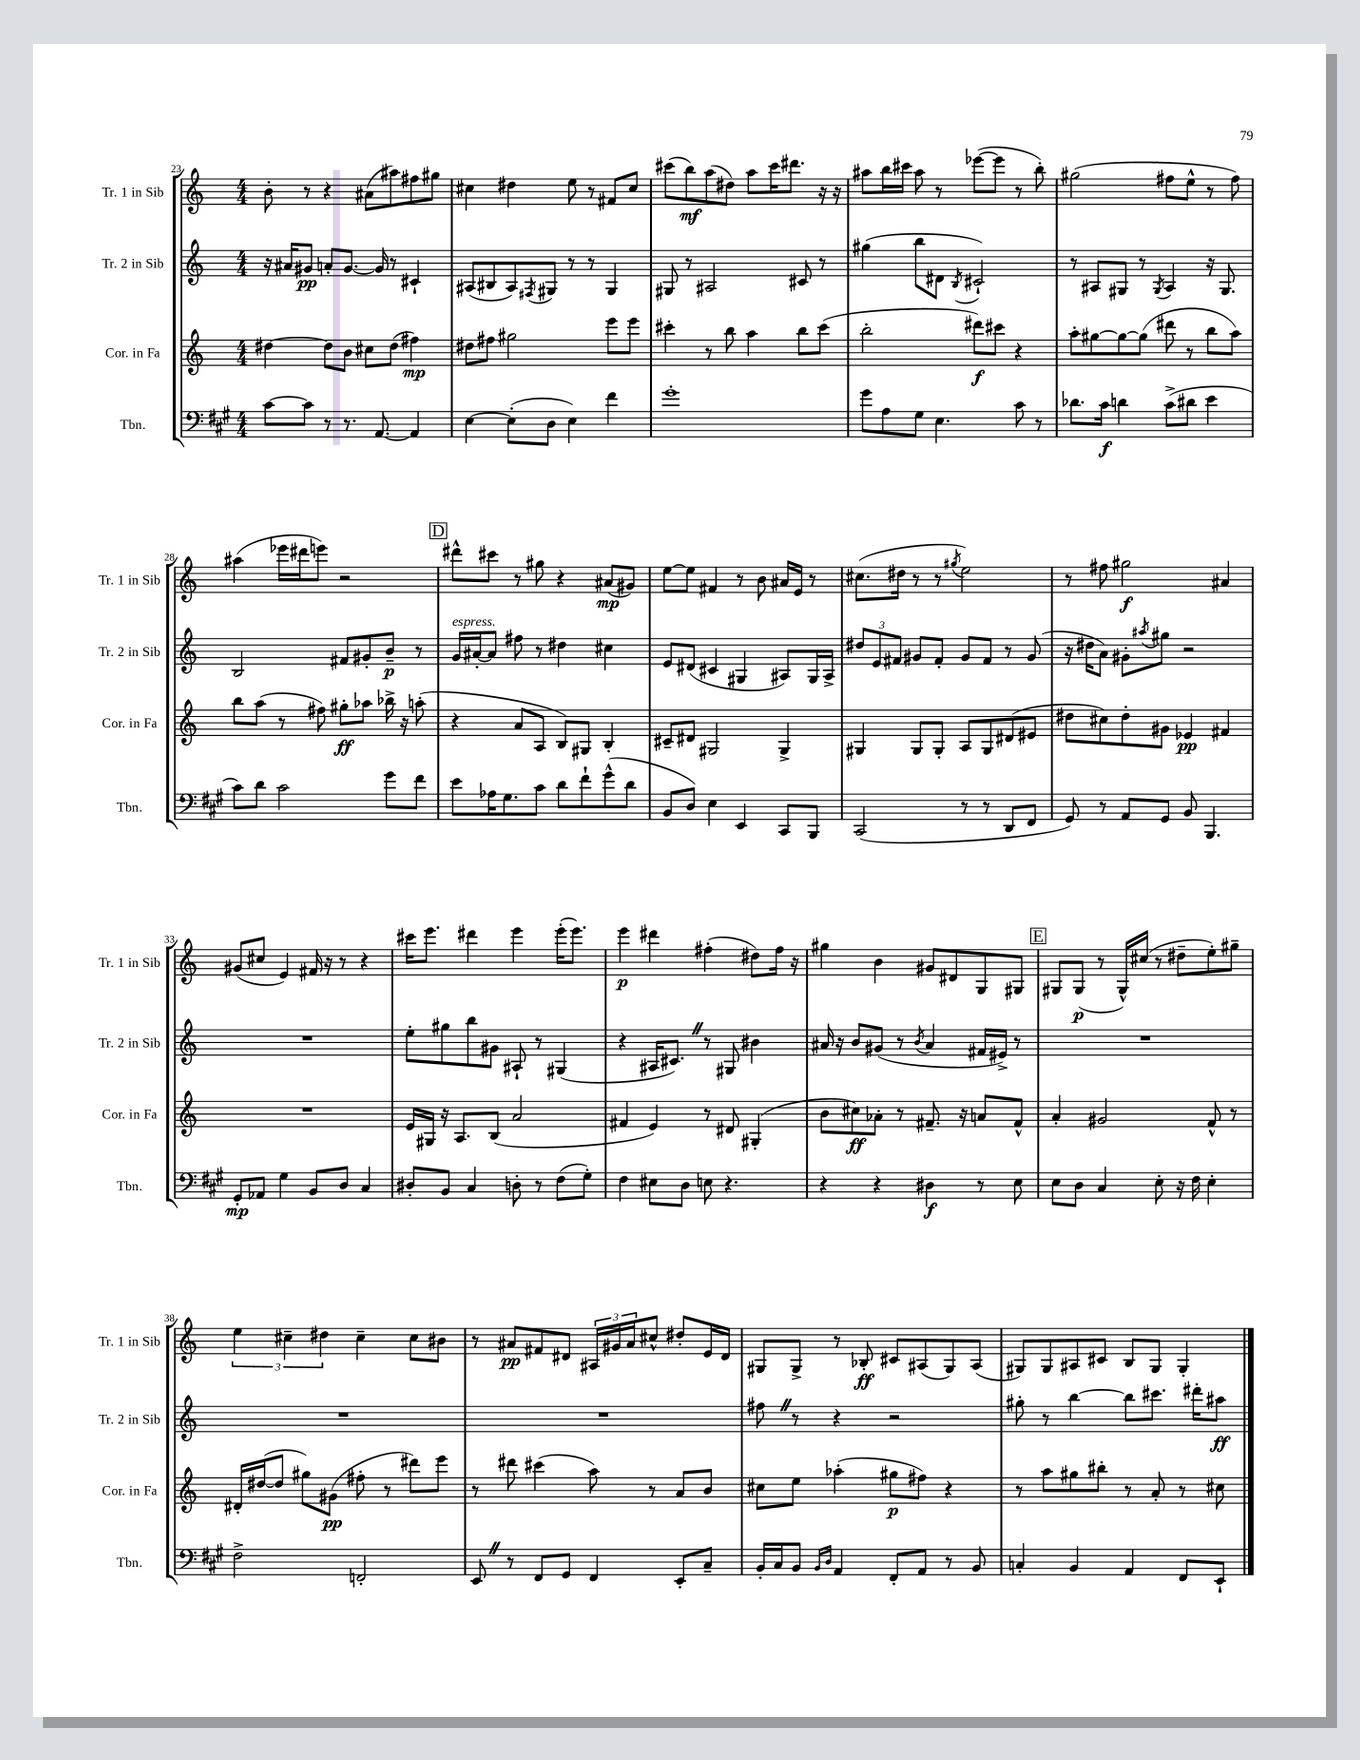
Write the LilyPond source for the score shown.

<<
\new StaffGroup <<
\new Staff = "s0" \with { instrumentName = "Tr. 1 in Sib" shortInstrumentName = "Tr. 1 in Sib" } {
    \clef treble \key c \major \numericTimeSignature \time 4/4
    b'8-. r8 r4 ais'8( ais''8) fis''8 gis''8 |
    cis''4 dis''4 e''8 r8 fis'8 cis''8 |
    cis'''8( b''8\mf) a''8( dis''8) a''8 cis'''16 dis'''8. r16 r16 |
    ais''8 b''16 cis'''16 ais''8 r8 ees'''8~( ees'''8 r8 b''8-.) |
    gis''2( fis''8 e''8-^ r8 fis''8) |
    ais''4( ees'''16 dis'''16 e'''8) r2 |
    \mark \markup { \box "D" } dis'''8-^ cis'''8 r8 gis''8 r4 ais'8\mp( gis'8) |
    e''8~ e''8 fis'4 r8 b'8 ais'16 e'16 r8 |
    cis''8.( dis''16 r8 r8 \acciaccatura { gis''8 } e''2) |
    r8 fis''8 gis''2\f ais'4 |
    gis'8( cis''8 e'4) fis'16 r16 r8 r4 |
    cis'''16 e'''8. dis'''4 e'''4 e'''16-.( e'''8.) |
    e'''4\p dis'''4 fis''4-.( dis''8) fis''16 r16 |
    gis''4 b'4 gis'8 dis'8 g8 gis8 |
    \mark \markup { \box "E" } gis8 gis8\p( r8 gis16-^) cis''16( r8 dis''8-- e''8-.) gis''8-- |
    \tuplet 3/2 { e''4 cis''4-- dis''4 } cis''4-- cis''8 bis'8 |
    r8 ais'8\pp fis'8 dis'8 \tuplet 3/2 { ais16 gis'16 ais'16 } cis''8-^ dis''8-. e'16 dis'16 |
    gis8 gis8-> r8 bes8-.\ff cis'8 ais8( gis8) ais8( |
    gis8) gis8 ais8 cis'8 b8 gis8 gis4-. \bar "|." |
}
\new Staff = "s1" \with { instrumentName = "Tr. 2 in Sib" shortInstrumentName = "Tr. 2 in Sib" } {
    \clef treble \key c \major \numericTimeSignature \time 4/4
    r16 ais'16 gis'8\pp a'8-. gis'8.~ gis'16 r8 cis'4-! |
    ais8( bis8 ais8) \acciaccatura { fis8 } gis8 r8 r8 gis4 |
    gis8 r8 ais2 cis'8 r8 |
    gis''4( b''8 dis'8 \acciaccatura { b8 } cis'2-!) |
    r8 ais8 gis8 r8 \acciaccatura { gis8 } ais4 r16 gis8. |
    b2 fis'8 gis'8-. b'8--\p r8 |
    \mark \markup { \box "D" } g'16^\markup { \italic "espress." } ais'16~-. ais'8 fis''8 r8 dis''4 cis''4 |
    e'8 dis'8( cis'4 gis4 ais8) gis16 ais16-> |
    \tuplet 3/2 { dis''8 e'8 fis'8 } gis'8 fis'8-. gis'8 fis'8 r8 gis'8( |
    r16 dis''16 a'8) gis'8-. \acciaccatura { ais''8 } gis''8 r2 |
    R1 |
    e''8-. gis''8 b''8 gis'8 ais8-! r8 gis4( |
    r4 ais16 cis'8.) \once \override BreathingSign.text = \markup { \musicglyph "scripts.caesura.straight" } \breathe r8 gis8 bis'4 |
    ais'16 r16 b'8 gis'8( r8 \acciaccatura { b'8 } ais'4 fis'16 eis'16->) r8 |
    \mark \markup { \box "E" } R1 |
    R1 |
    R1 |
    fis''8 \once \override BreathingSign.text = \markup { \musicglyph "scripts.caesura.straight" } \breathe r8 r4 r2 |
    gis''8-. r8 b''4~ b''8 cis'''8. dis'''16-. ais''8\ff \bar "|." |
}
\new Staff = "s2" \with { instrumentName = "Cor. in Fa" shortInstrumentName = "Cor. in Fa" } {
    \clef treble \key c \major \numericTimeSignature \time 4/4
    dis''4~ dis''8 b'8 cis''8 dis''8( fis''4\mp) |
    dis''8 fis''8 gis''2 e'''8 e'''8 |
    cis'''4-. r8 b''8 a''4 b''8 cis'''8( |
    b''2-. dis'''8\f) cis'''8 r4 |
    a''8-. gis''8~ gis''8~ gis''8( dis'''8 r8 b''8 a''8) |
    b''8 a''8( r8 fis''8) gis''8-.\ff aes''8 bes''16-> r16 a''8-.( |
    \mark \markup { \box "D" } r4 a'8 a8 b8) gis8 b4-. |
    cis'8-- dis'8 gis2 gis4-> |
    gis4 gis8 gis8-. a8 gis8 dis'8( eis'8 |
    dis''8 cis''8) dis''8-. gis'8 ees'4\pp fis'4 |
    R1 |
    e'16 gis16 r16 a8. b8( a'2 |
    fis'4 e'4) r8 dis'8 gis4-.( |
    b'8 cis''8\ff) aes'8-. r8 fis'8.-- r16 a'8 fis'8-^ |
    \mark \markup { \box "E" } a'4-. gis'2 f'8-^ r8 |
    dis'16-. dis''16~( dis''8 gis''8) gis'8\pp( fis''8-. r8 dis'''8) e'''8 |
    r8 dis'''8 cis'''4( a''8) r8 a'8 b'8 |
    cis''8 e''8 aes''4-.( gis''8\p fis''8) r4 |
    r8 a''8 gis''8 bis''8-. r8 a'8-. r8 cis''8 \bar "|." |
}
\new Staff = "s3" \with { instrumentName = "Tbn." shortInstrumentName = "Tbn." } {
    \clef bass \key a \major \numericTimeSignature \time 4/4
    cis'8~ cis'8 r8 r8. a,8.~ a,4 |
    e4~ e8-.( d8 e4) fis'4 |
    gis'1-. |
    gis'8 a8 gis8 e4. cis'8 r8 |
    des'8. cis'16\f d'4 cis'8->( dis'8 e'4 |
    cis'8) d'8 cis'2 gis'8 fis'8 |
    \mark \markup { \box "D" } e'8 aes16 gis8. cis'8 d'8 fis'8-! gis'8-^( d'8 |
    b,8 d8) e4 e,4 cis,8 b,,8 |
    cis,2( r8 r8 d,8 fis,8 |
    gis,8) r8 a,8 gis,8 b,8 b,,4. |
    gis,8-.\mp aes,8 gis4 b,8 d8 cis4 |
    dis8-. b,8 cis4 d8-. r8 fis8( gis8-.) |
    fis4 eis8 d8 e8 r4. |
    r4 r4 dis4\f r8 e8 |
    \mark \markup { \box "E" } e8 d8 cis4 e8-. r16 fis16 e4-. |
    fis2-> f,2-. |
    e,8 \once \override BreathingSign.text = \markup { \musicglyph "scripts.caesura.straight" } \breathe r8 fis,8 gis,8 fis,4 e,8-. cis8-- |
    b,16-. cis16 b,8 \grace { b,16 d16 } a,4 fis,8-. a,8 r8 b,8 |
    c4-. b,4 a,4 fis,8 e,8-! \bar "|." |
}
>>
>>
\layout { \context { \Score currentBarNumber = #23 } }
